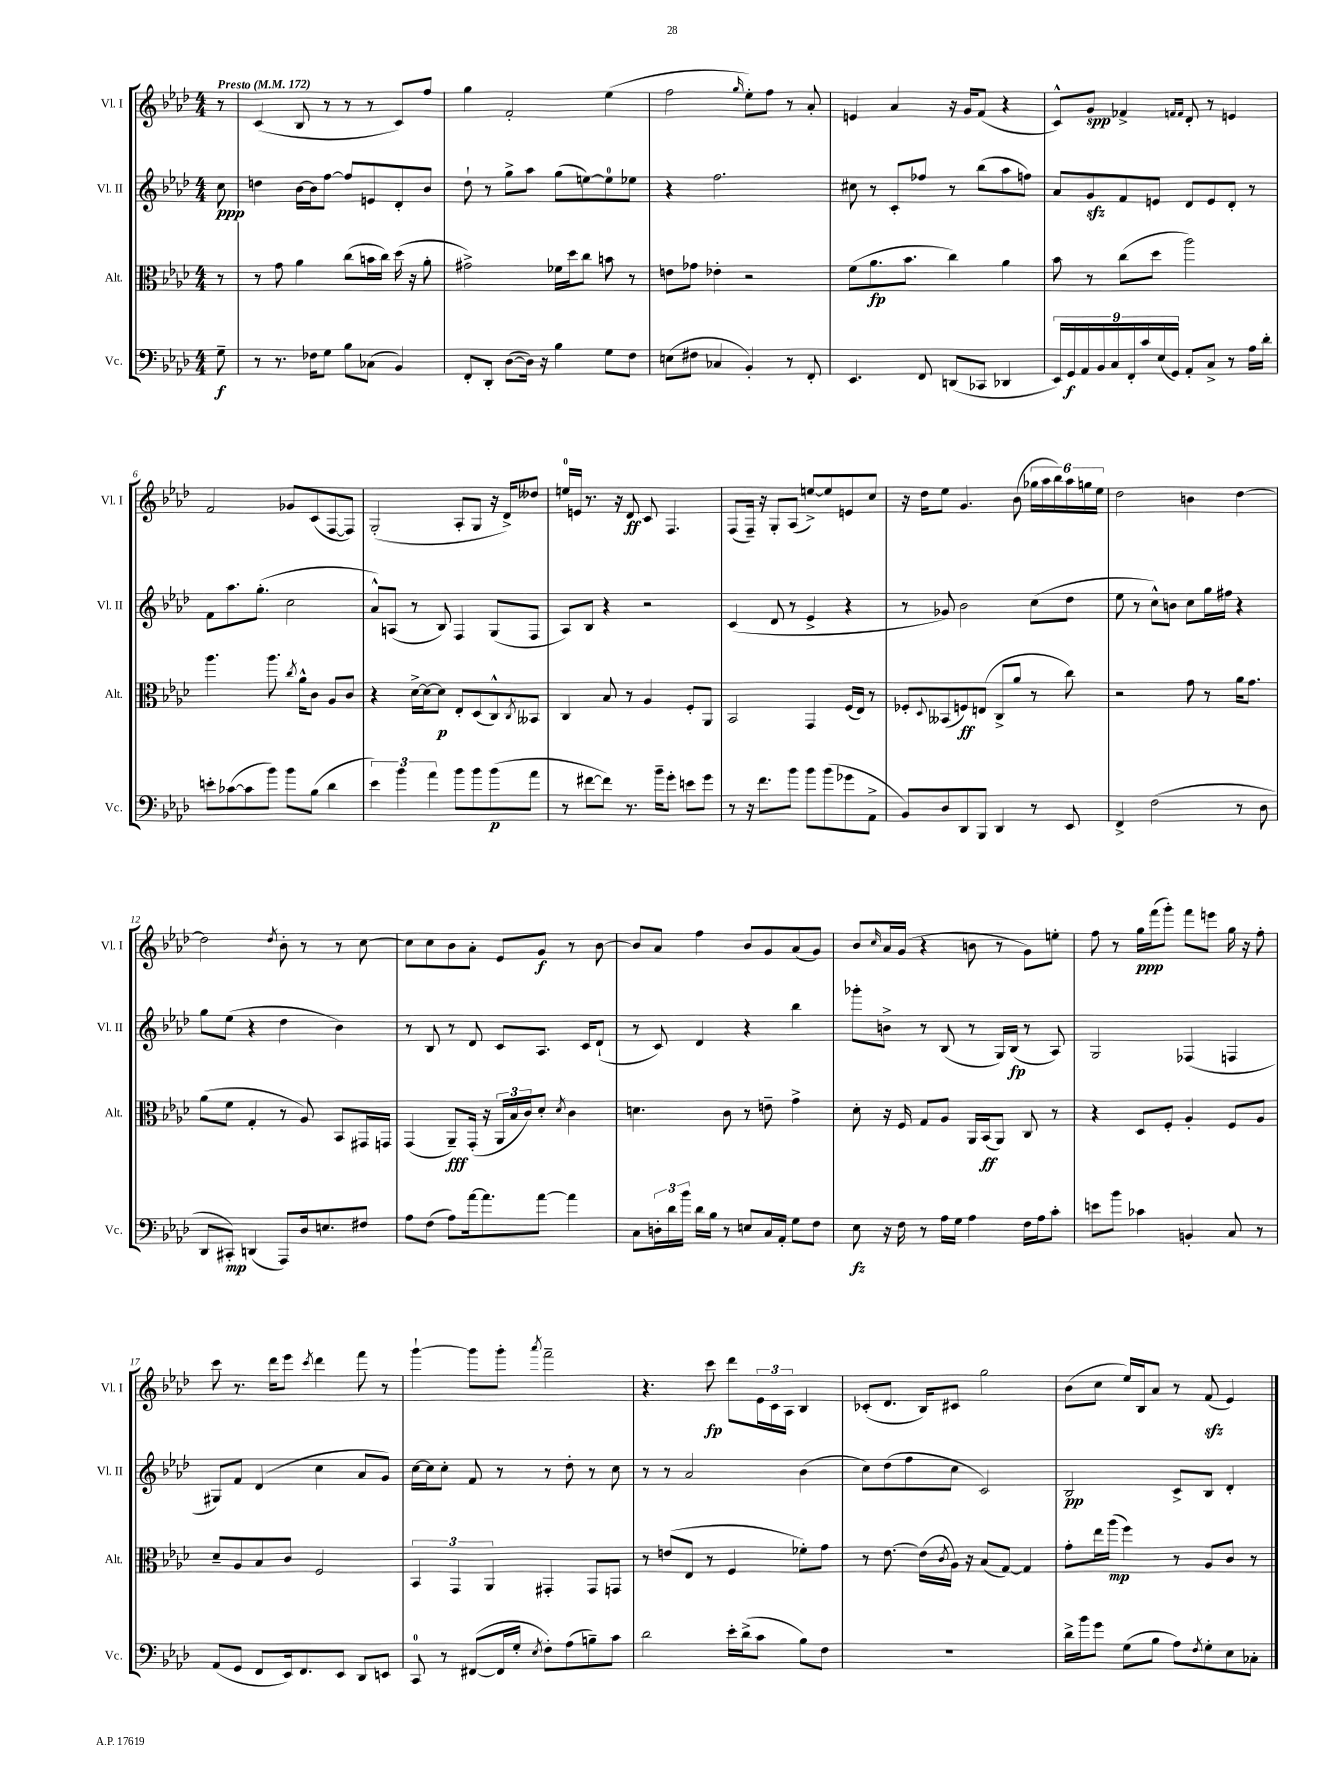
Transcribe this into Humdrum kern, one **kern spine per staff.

**kern	**kern	**kern	**kern
*staff4	*staff3	*staff2	*staff1
*clefF4	*clefC3	*clefG2	*clefG2
*k[b-e-a-d-]	*k[b-e-a-d-]	*k[b-e-a-d-]	*k[b-e-a-d-]
*M4/4	*M4/4	*M4/4	*M4/4
*MM172	*MM172	*MM172	*MM172
8G~\	8r	8cc\	8r
=	=	=	=
8r	8r	4dd\	(4c/
8.r	8g\	.	.
.	4a-\	[16b-\LL	8B-/
16F-\LK	.	16b-\]J	.
8G\J	.	[8ff\J	8r
8B-\L	(8cc\L	8ff/]L	8r
(8C-\J	16b\L	8e/	8r
.	16cc\JJ)	.	.
4BB-/)	(16dd-\	8d-'/	8c/L)
.	16r	.	.
.	8a-'\	8b-/J	8ff/J
=	=	=	=
8FF'/L	2g#^\)	8dd-`\	4gg\
8DD-'/J	.	8r	.
([8D-\L	.	8gg^\L	2f'/
16D-\]Jk)	.	8aa-\J	.
16r	.	.	.
4B-\	16f-\LL	(8gg\L	.
.	16dd-\J	.	.
.	8cc\J	[8ee\)	.
8G\L	8b\	8ee\]	(4ee-\
8F\J	8r	8ee-\J	.
=	=	=	=
(8E\L	8e\L	4r	2ff\
8F#\J	8g-\J	.	.
4C-/	4e-'\	2.ff\	.
.	.	.	16qqgg/
4BB-'/)	2r	.	8ee-'\L)
.	.	.	8ff\J
8r	.	.	8r
8FF'/	.	.	8a-'/
=	=	=	=
4.EE-/	(8f\L	8cc#\	4e/
.	8.a-\	8r	.
.	.	8c'/L	4a-/
.	8.b-\J	.	.
8FF/	.	8ff-/J	.
(8DD/L	4cc\)	8r	16r
.	.	.	16g/LK
8CC-/J	.	(8bb-\L	(8f/J
4DD-/	4a-\	8aa-\	4r
.	.	8ff\J)	.
=	=	=	=
18EE-/LL)	8b-\	8a-/L	8c^^/L)
18GG/	.	.	.
18AA-/	.	.	.
.	8r	8g/	8g/J
18BB-/	.	.	.
18C/	.	.	.
.	(8cc\L	8f/	4f-^/
18FF'/	.	.	.
18c/	.	.	.
.	8dd-\J	8e/J	.
(18E-/	.	.	.
18GG/JJ)	.	.	.
.	.	.	16qqf/LL
.	.	.	16qqf/JJ
8AA-'/L	2aa-\)	8d-/L	8d-'/
8C^/J	.	8e/	8r
8r	.	8d-'/J	4e/
16A-\LL	.	8r	.
16d-'\JJ	.	.	.
=	=	=	=
8e'\L	4.aa-\	8f\L	2f/
([8c-\	.	8.aa-\	.
8c-\]	.	.	.
.	.	(8.gg'\J	.
8b-\J)	8.aa-\	.	.
8b-\L	.	2cc\	8g-/L
.	8qcc/	.	.
.	16a-^^\LK	.	.
(8B-\J	8c\J	.	(8c/
4d-\	8A-/L	.	[8F/
.	8c/J	.	8F/]J)
=	=	=	=
6e-\)	4r	8a-^^/L)	(2G'/
.	.	(8A/J	.
6b-\	.	.	.
.	[16d-^\LL	8r	.
.	16d-\_J	.	.
6a-\	.	.	.
.	8d-\]J	8B-/)	.
8b-\L	8E-'/L	4F/	8A-'/L
8b-\	(8D-/	.	8G/J
(8b-\	8C^^/)	(8G/L	16r
.	.	.	16d-^/LK)
.	8qC/	.	.
8a-\J	8BB--/J	8F/J	8dd--/J
=	=	=	=
8r	4C/	8A-/L)	16ee/LL
.	.	.	16e/JJ
[8f#\L	.	8B-/J	8.r
8f#\]J)	8B-/	4r	.
.	.	.	16r
8.r	8r	.	8d-/
.	4A-/	2r	8c/
16b-~\LK	.	.	.
8g'\J	.	.	4.F/
8e\L	8F'/L	.	.
8g\J	8AA-/J	.	.
=	=	=	=
8r	2BB-/	(4c/	(8F/L
16r	.	.	16F~/Jk)
8.f\L	.	.	16r
.	.	8d-/	8G'/L
8b-\J	.	8r	(8A-/J
8b-\L	4GG/	4e-^/	[8ee^/L)
(8b-\	.	.	8ee/]
8g-\	(16F/LL	4r	8e/
.	16E-/JJ)	.	.
8AA-^\J	8r	.	8cc/J
=	=	=	=
8BB-/L)	8F-'/L	8r	16r
.	.	.	16dd-\LK
.	8qqD-/	.	.
8D-/	(8BB--/	8g-/)	8ee-\J
8DD-/	8F/)	2b-\	4.g/
8BBB-/J	(8E/J	.	.
4DD-/	8C^/L	.	.
.	8a-/J	.	(8b-\
8r	8r	(8cc\L	24gg-\LL
.	.	.	24aa-\
.	.	.	24bb-\)
8EE-/	8cc\)	8dd-\J	24aa-\
.	.	.	24gg\
.	.	.	24ee-\JJ
=	=	=	=
4FF^/	2r	8ee-\	2dd-\
.	.	8r	.
(2F\	.	8cc^^\L)	.
.	.	8b\J	.
.	8g\	8cc\L	4b\
.	8r	16gg\L	.
.	.	16ff#\JJ	.
8r	16a-\LK	4r	[4dd-\
.	8.g\J	.	.
8D-\	.	.	.
=	=	=	=
8DD-/L	(8a-\L	8gg\L	2dd-\]
8CC#'/J)	8f\J	(8ee-\J	.
(4DD/	4G'/	4r	.
.	.	.	8qdd-/
8AAA-/L)	8r	4dd-\	8b-'\
16D-/k	8A-/)	.	8r
8.E/	.	.	.
.	8BB-/L	4b-\)	8r
8F#/J	16GG#/L	.	[8cc\
.	16GG/JJ	.	.
=	=	=	=
8A-\L	(4GG/	8r	8cc\]L
(8F\J	.	8B-/	8cc\
8A-\L)	8AA-~/L)	8r	8b-\
[16a-\k	(16GG'/Jk	8d-/	8a-'\J
8.a-\]	16r	.	.
.	24AA-/LL	8c/L	8e-/L
.	24B-/	.	.
.	24c/J)	.	.
[8a-\J	8d-'/J	8.A-/J	8g/J
.	8qd-/	.	.
4a-\]	4c\	.	8r
.	.	16c/LK	.
.	.	(8d-`/J	[8b-\
=	=	=	=
8C\L	4.d\	8r	8b-/]L
24D'\L	.	8c/)	8a-/J
24d-\	.	.	.
24b-\JJ	.	.	.
16d-\LL	.	4d-/	4ff\
16B-\JJ	.	.	.
8r	8c\	.	.
8E/L	8r	4r	8b-/L
16C/L	8e~\	.	8g/
16AA-'/JJ	.	.	.
8G\L	4g^\	4bb-\	(8a-/
8F\J	.	.	8g/J)
=	=	=	=
8E-\	8d-'\	8ggg-'\L	8b-/L
.	.	.	16qqcc/
16r	16r	8b^\J	16a-/L
16F\	16F/	.	(16g/JJ
8r	8G/L	8r	4r
16A-\LL	8A-/J	(8B-/	.
16G\JJ	.	.	.
4A-\	16AA-/LL	8r	8b\
.	(16BB-/J	.	.
.	8AA-/J)	16G/LL)	8r
.	.	(16B-/JJ	.
16F\LL	8C/	8r	8g\L)
16A-\J	.	.	.
8c'\J	8r	8A-/)	8ee'\J
=	=	=	=
8e\L	4r	2G/	8ff\
8b-\J	.	.	8r
4c-\	8D-/L	.	16gg\LL
.	.	.	(16fff\J
.	8F'/J	.	8ggg'\J)
4BB'/	4A-'/	(4F-/	8fff\L
.	.	.	8eee\J
8C/	8F/L	4F/	16gg\
.	.	.	16r
8r	8A-/J	.	8ff'\
=	=	=	=
(8AA-/L	8d-~/L	8G#/L)	8ccc\
8GG/J	8A-/	8f/J	8.r
8FF/L	8B-/	(4d-/	.
.	.	.	16ddd-\LK
16EE-/k)	8c/J	.	8eee-\J
8.FF/	.	.	.
.	.	.	8qccc/
.	2F/	4cc\	4ddd-\
8EE-/J	.	.	.
8DD-/L	.	8a-/L	8fff\
8EE/J	.	8g/J)	8r
=	=	=	=
8CC/	6BB-/	[16cc\LL	[4ggg`\
.	.	16cc\]J	.
8r	.	8cc'\J	.
.	6GG/	.	.
([8FF#/L	.	8f/	8ggg\]L
.	6AA-/	.	.
16FF#/]L	.	8r	8ggg'\J
16G'/JJ	.	.	.
8qE-/	.	.	8qaaa-/
8F'\L)	4GG#'/	8r	2fff~\
(8A-\	.	8dd-'\	.
8B~\)	8GG#/L	8r	.
8c\J	8GG/J	8cc\	.
=	=	=	=
2d-\	8r	8r	4.r
.	(8e/L	8r	.
.	8E-/J	2a-/	.
.	8r	.	8ccc\
16e-'\LL	4F/	.	8ddd-\L
(16d-^\J	.	.	.
8c\J	.	.	24e-\L
.	.	.	24c\
.	.	.	24A-\JJ
8B-\L)	8f-'\L)	(4b-\	4B-/
8F\J	8g\J	.	.
=	=	=	=
1r	8r	8cc\L)	(8c-'/L
.	[8.e-\	(8dd-\	8.d-/J
.	.	8ff\	.
.	(16e-\]LL	.	16B-/LK)
.	8qc/	.	.
.	16A-\JJ)	8cc\J	8c#/J
.	16r	.	.
.	(8B-/L	2c/)	2gg\
.	[8G/J)	.	.
.	4G/]	.	.
=	=	=	=
16d-^\LL	8g'\L	2B-/	(8b-\L
16b-\J	.	.	.
8g\J	16ee-\L	.	8cc\J
.	(16aa-\JJ	.	.
(8G\L	4ff\)	.	16ee-/LL)
.	.	.	16B-/J
8B-\J	.	.	8a-/J
8A-\L)	8r	8c^/L	8r
8qF/	.	.	.
8G'\	8A-/L	8B-/J	(8f/
8E-\	8c/J	4d-'/	4e-/)
8C-'\J	8r	.	.
==	==	==	==
*-	*-	*-	*-
